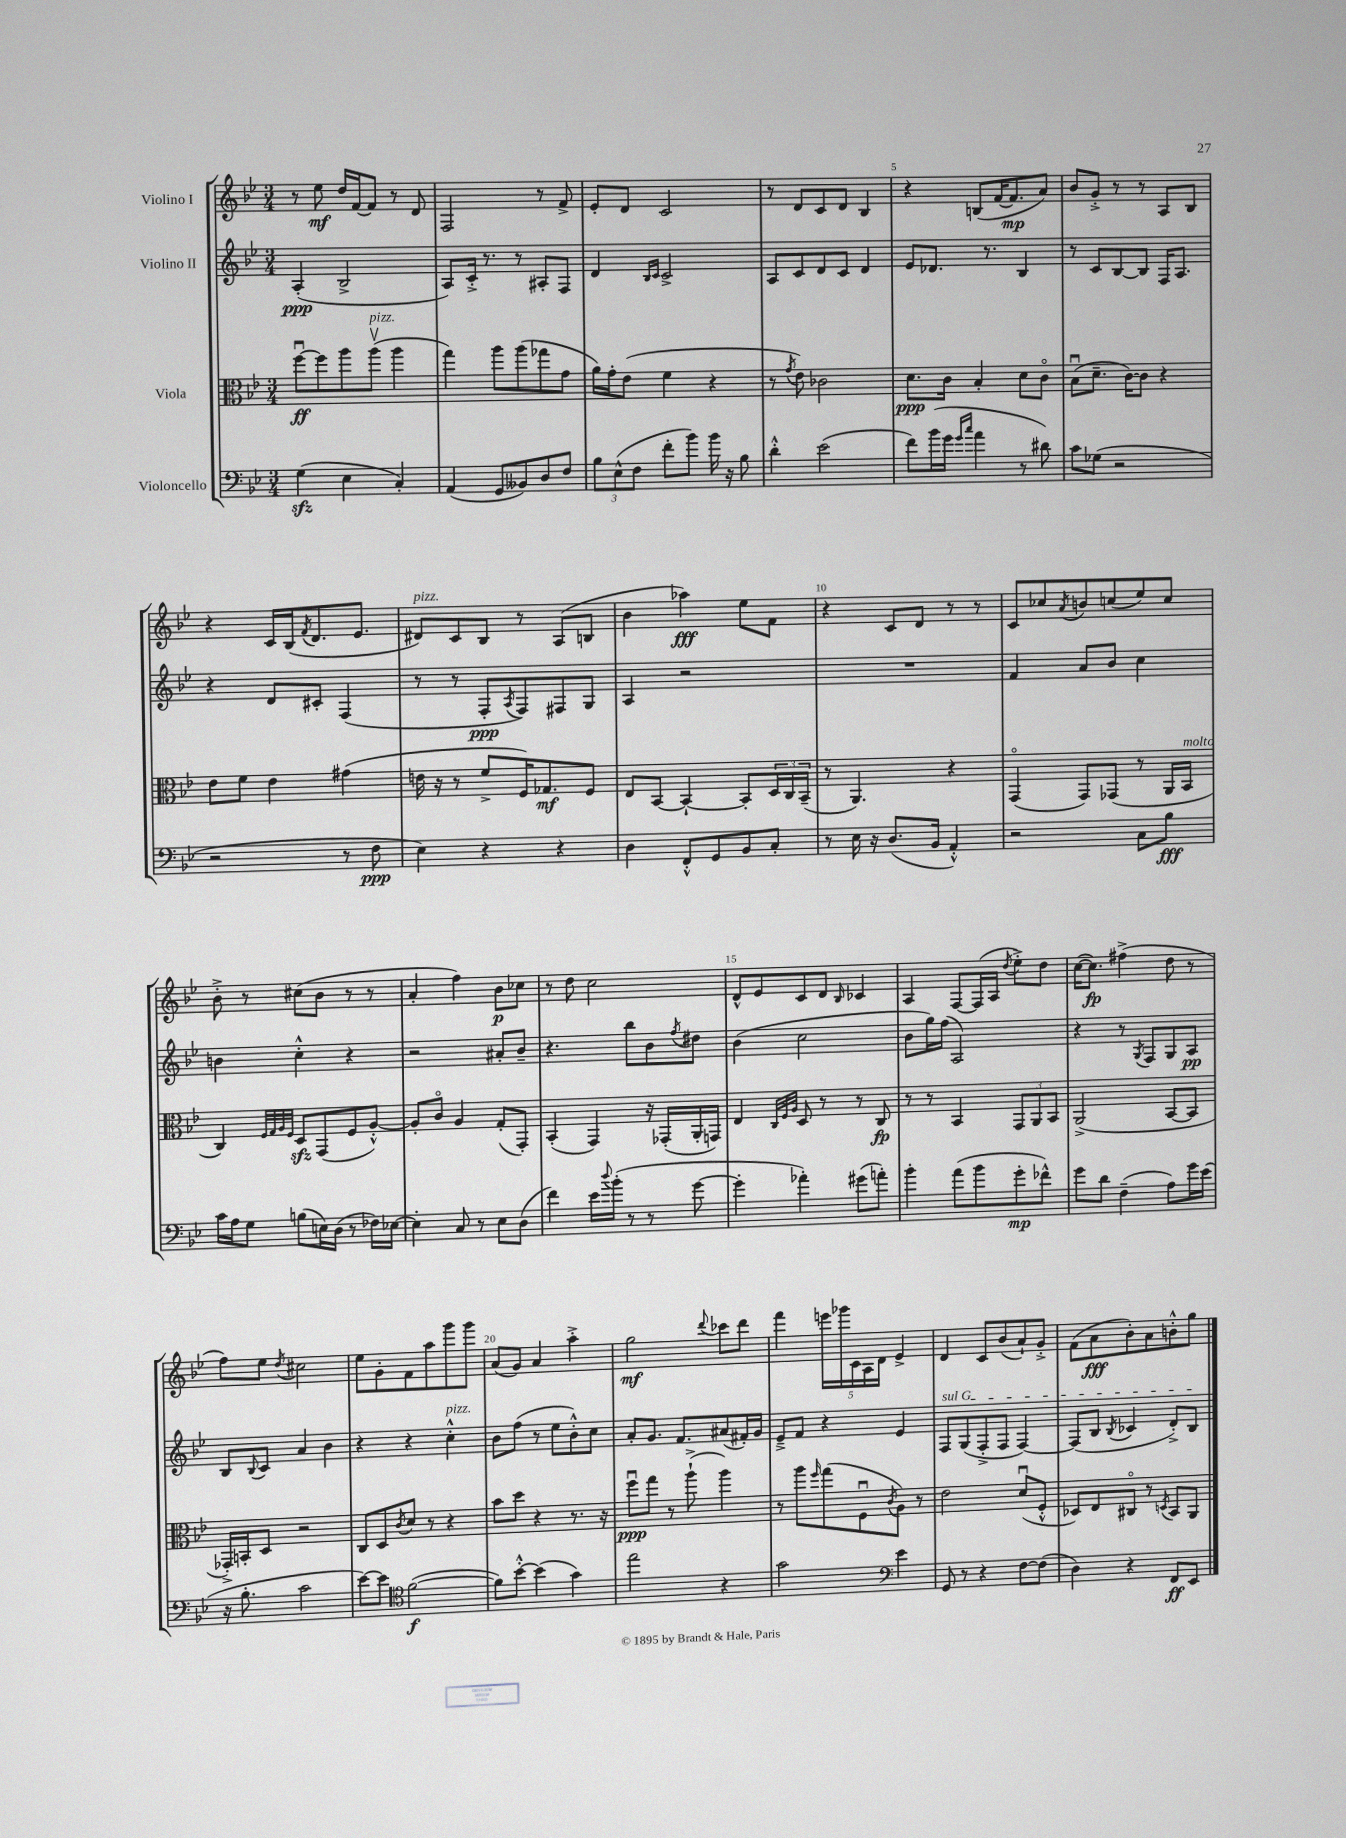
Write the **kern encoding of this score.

**kern	**kern	**kern	**kern
*staff4	*staff3	*staff2	*staff1
*clefF4	*clefC3	*clefG2	*clefG2
*k[b-e-]	*k[b-e-]	*k[b-e-]	*k[b-e-]
*M3/4	*M3/4	*M3/4	*M3/4
(4G\	[8ffu\L	(4A'/	8r
.	8ff\]	.	8ee-\
4E-\	8aa\	2B-^/	16dd/LL
.	.	.	[16f/J
.	(8aav\J	.	8f/]J
4C'/)	4aa\	.	8r
.	.	.	8d/
=	=	=	=
(4AA/	4gg\)	8A/L)	2F/
.	.	16c'^/Jk	.
.	.	8.r	.
8GG/L	8aa\L	.	.
8BB--/)	(8aa\	8r	.
8D/	8gg-\	8A#'/L	8r
8F/J	8g\J	8F/J	8f^/
=	=	=	=
12B-\L	16a\LL)	4d/	8e-'/L
.	16g'\J	.	.
(12E-^^\	.	.	.
.	(8e-\J	.	8d/J
12F\J	.	.	.
.	.	16qqB-/LL	.
.	.	16qqc/JJ	.
8f'\L	4f\	2c^/	2c/
8b-\J)	.	.	.
16b-\	4r	.	.
16r	.	.	.
8B-\	.	.	.
=	=	=	=
4d'^^\	8r	8A/L	8r
.	8qg/	.	.
.	8e-\)	8c/	8d/L
(2e-\	2c-\	8d/	8c/
.	.	8c/J	8d/J
.	.	4d/	4B-/
=	=	=	=
8f\L)	8.d\L	8e-/L	4r
(16b-\L	.	8.d-/J	.
16g\JJ	16c\Jk	.	.
16qqg/LL	.	.	.
16qqcc/JJ	.	.	.
4a\	4B-'/	.	(8B/L
.	.	8.r	.
.	.	.	[16f/K
.	.	.	8.f/]
8r	8d\L	4B-/	.
8d#\)	8co\J	.	8a/J)
=	=	=	=
8c\L	(8B-u\L	8r	8b-/L
(8G-\J	8.d~\J	8c/L	8g'^/J
2r	.	[8B-/	8r
.	[16c\LK)	.	.
.	8c\]J	8B-/]J	8r
.	4r	16F/LK	8A/L
.	.	8.A/J	.
.	.	.	8B-/J
=	=	=	=
2r	8e-\L	4r	4r
.	8f\J	.	.
.	4e-\	8d/L	16c/LL
.	.	.	(16B-/J
.	.	.	8qf/
.	.	8c#'/J	8.d/
8r	(4g#\	(4F/	.
.	.	.	8.e-/J
8F\	.	.	.
=	=	=	=
4E-\)	16e\	8r	8d#/L)
.	16r	.	.
.	8r	8r	8c/
4r	8f^/L	8F'/L	8B-/J
.	.	8qA/	.
.	16F/K)	8F/)	8r
.	8.G-/	.	.
4r	.	8F#/	(8A/L
.	8F/J	8G/J	8B/J
=	=	=	=
4D\	8E-/L	4A/	4b-\
.	[8BB-/J	.	.
8FF'^^/L	4BB-`/_	2r	4aa-\)
8GG/	.	.	.
8BB-/	8BB-'/]L	.	8ee-\L
8C'/J	24D/L	.	8f\J
.	24C/	.	.
.	(24BB-~/JJ	.	.
=	=	=	=
8r	8r	2.r	4r
16E-\	4.AA/)	.	.
16r	.	.	.
(8.D/L	.	.	8c/L
.	.	.	8d/J
16BB-/Jk	.	.	.
4AA'^^/)	4r	.	8r
.	.	.	8r
=	=	=	=
2r	(4GGo/	4f/	8c/L
.	.	.	8cc-/
.	.	.	8qa/
.	8GG/L)	8a/L	8b/
.	(8GG-/J	8b-/J	(8cc/
8C\L	8r	4cc\	8ee-/)
8B-\J	16AA/LL	.	8cc/J
.	16BB-/JJ	.	.
=	=	=	=
16c\LL	4C/)	4b\	8b-'^\
16A\J	.	.	.
8G\J	.	.	8r
.	32qqF/LLL	.	.
.	32qqG/	.	.
.	32qqA/	.	.
.	32qqF/JJJ	.	.
(8B\L	8D/L	4cc'^^\	(8cc#\L
16E\L)	(8GG/	.	8b-\J
(16D\JJ	.	.	.
8r	8F/	4r	8r
16F-\LL)	[8A'^^/J)	.	8r
[16E-\JJ	.	.	.
=	=	=	=
4E-'\]	8A'/]L	2r	4a'/
.	8co/J	.	.
8C/	4A/	.	4ff\)
8r	.	.	.
8E-\L	(8G'/L	8a#'/L	8b-\L
(8D\J	8GG'/J)	8b-~/J	8cc-\J
=	=	=	=
4f\)	(4BB-'/	4.r	8r
.	.	.	8dd\
16e-\LL	4GG/)	.	2cc\
8qqdd/	.	.	.
(16b-'\JJ	.	.	.
8r	.	8bb-\L	.
8r	16r	8b-\	.
.	(16GG-'/LL	.	.
.	.	8qff/	.
[8g\	16AA'/	8dd#\J	.
.	16GG/JJ)	.	.
=	=	=	=
4g'\]	4E-/	(4b-\	8d^^/L
.	.	.	8e-/
.	32qqC/LLL	.	.
.	32qqF/	.	.
.	32qqA/JJJ	.	.
4a-'\)	8D/	2cc\	8c/
.	8r	.	8d/J
.	.	.	16qqB-/
(8g#\L	8r	.	4c-/
8a'\J)	8C/	.	.
=	=	=	=
4b-'\	8r	8b-\L	4A/
.	8r	16gg\L)	.
.	.	(16ff\JJ	.
(8a\L	4BB-/	2A/)	[8F/L
8b-\	.	.	(16F/]L
.	.	.	16A/JJ
.	.	.	8qdd/
8g'\	12GG/L	.	8ee-'^\L)
.	12AA/	.	.
8f-^^\J)	.	.	8dd\J
.	12BB-/J	.	.
=	=	=	=
8g\L	(2AA^/	4r	([16cc\LK
.	.	.	8.cc\]J)
8d\J	.	.	.
(4F~\	.	8r	(4ff#^\
.	.	8qG/	.
.	.	8F/L	.
8A\L)	[8BB-/L	8G/	8dd\
16g\L	8BB-/]J	8A/J	8r
(16e-\JJ	.	.	.
=	=	=	=
16r	16GG-'^/LL)	8B-/L	8ff\L)
8.B-'\	16BB'/J	.	.
.	.	8qqB-/	.
.	8D/J	8c/J	8ee-\J
.	.	.	8qdd/
2c\	2r	4a/	2cc#\
.	.	4b-\	.
=	=	=	=
[8e-\L)	8C/L	4r	8ee-\L
8e-\]J	8D/	.	8g'\
*clefC4	*	*	*
.	8qc/	.	.
([2f\	8d/J	4r	8f\
.	8r	.	8aa\
.	4r	4cc'^^\	8ggg\
.	.	.	8ggg\J
=	=	=	=
8f\]L)	8b-\L	8b-\L	(8a/L
[8b-'^^\J	8dd\J	(8ff\J	8g/J)
(4b-\]	4r	8r	4a/
.	.	8ee-\L	.
4g\)	8.r	8b-'^^\)	4aa'^\
.	.	8cc\J	.
.	16r	.	.
=	=	=	=
2ee-\	8ffu\L	8a'/L	2gg\
.	8gg\J	8.g/J	.
.	8r	.	.
.	.	8.f/L	.
.	(8aa`^\	.	.
.	.	.	8qqddd/
4r	4aa\)	(8a#/	8ccc-\L
.	.	16f#'/L)	8ddd\J
.	.	16g/JJ	.
=	=	=	=
2g\	8r	8e-~^/L	4fff\
.	8aa\L	8f/J	.
.	16qqff/	.	.
.	(8gg\	4r	20eee\LL
.	.	.	20ggg-\
.	.	.	20c\
.	8Fu\	.	.
.	.	.	20A\
.	.	.	20d\JJ
*clefF4	*	*	*
.	8qc/	.	.
4e-\	8A\J)	4e-/	4e-^/
.	8r	.	.
=	=	=	=
8GG/	2e-\	8F/L	4d/
8r	.	(8G/	.
4r	.	8F'^/	8c/L
.	.	8F/J	(8b-/
[8F\L	(8du/L	[4F/)	8a`/)
(8F\]J	8F'^^/J	.	8g'^/J
=	=	=	=
4D\)	8D-/L)	(8F/]L	(8f\L
.	8E-/	8B-/J	8a\
.	.	8qB-/	.
4r	8C#o/J	4c-/	8b-'\)
.	8r	.	8a\
.	8qD/	.	.
8FF/L	8BB-/L	8d'^/L)	8b'^^\
8EE-/J	8AA/J	8B-/J	8gg\J
==	==	==	==
*-	*-	*-	*-
